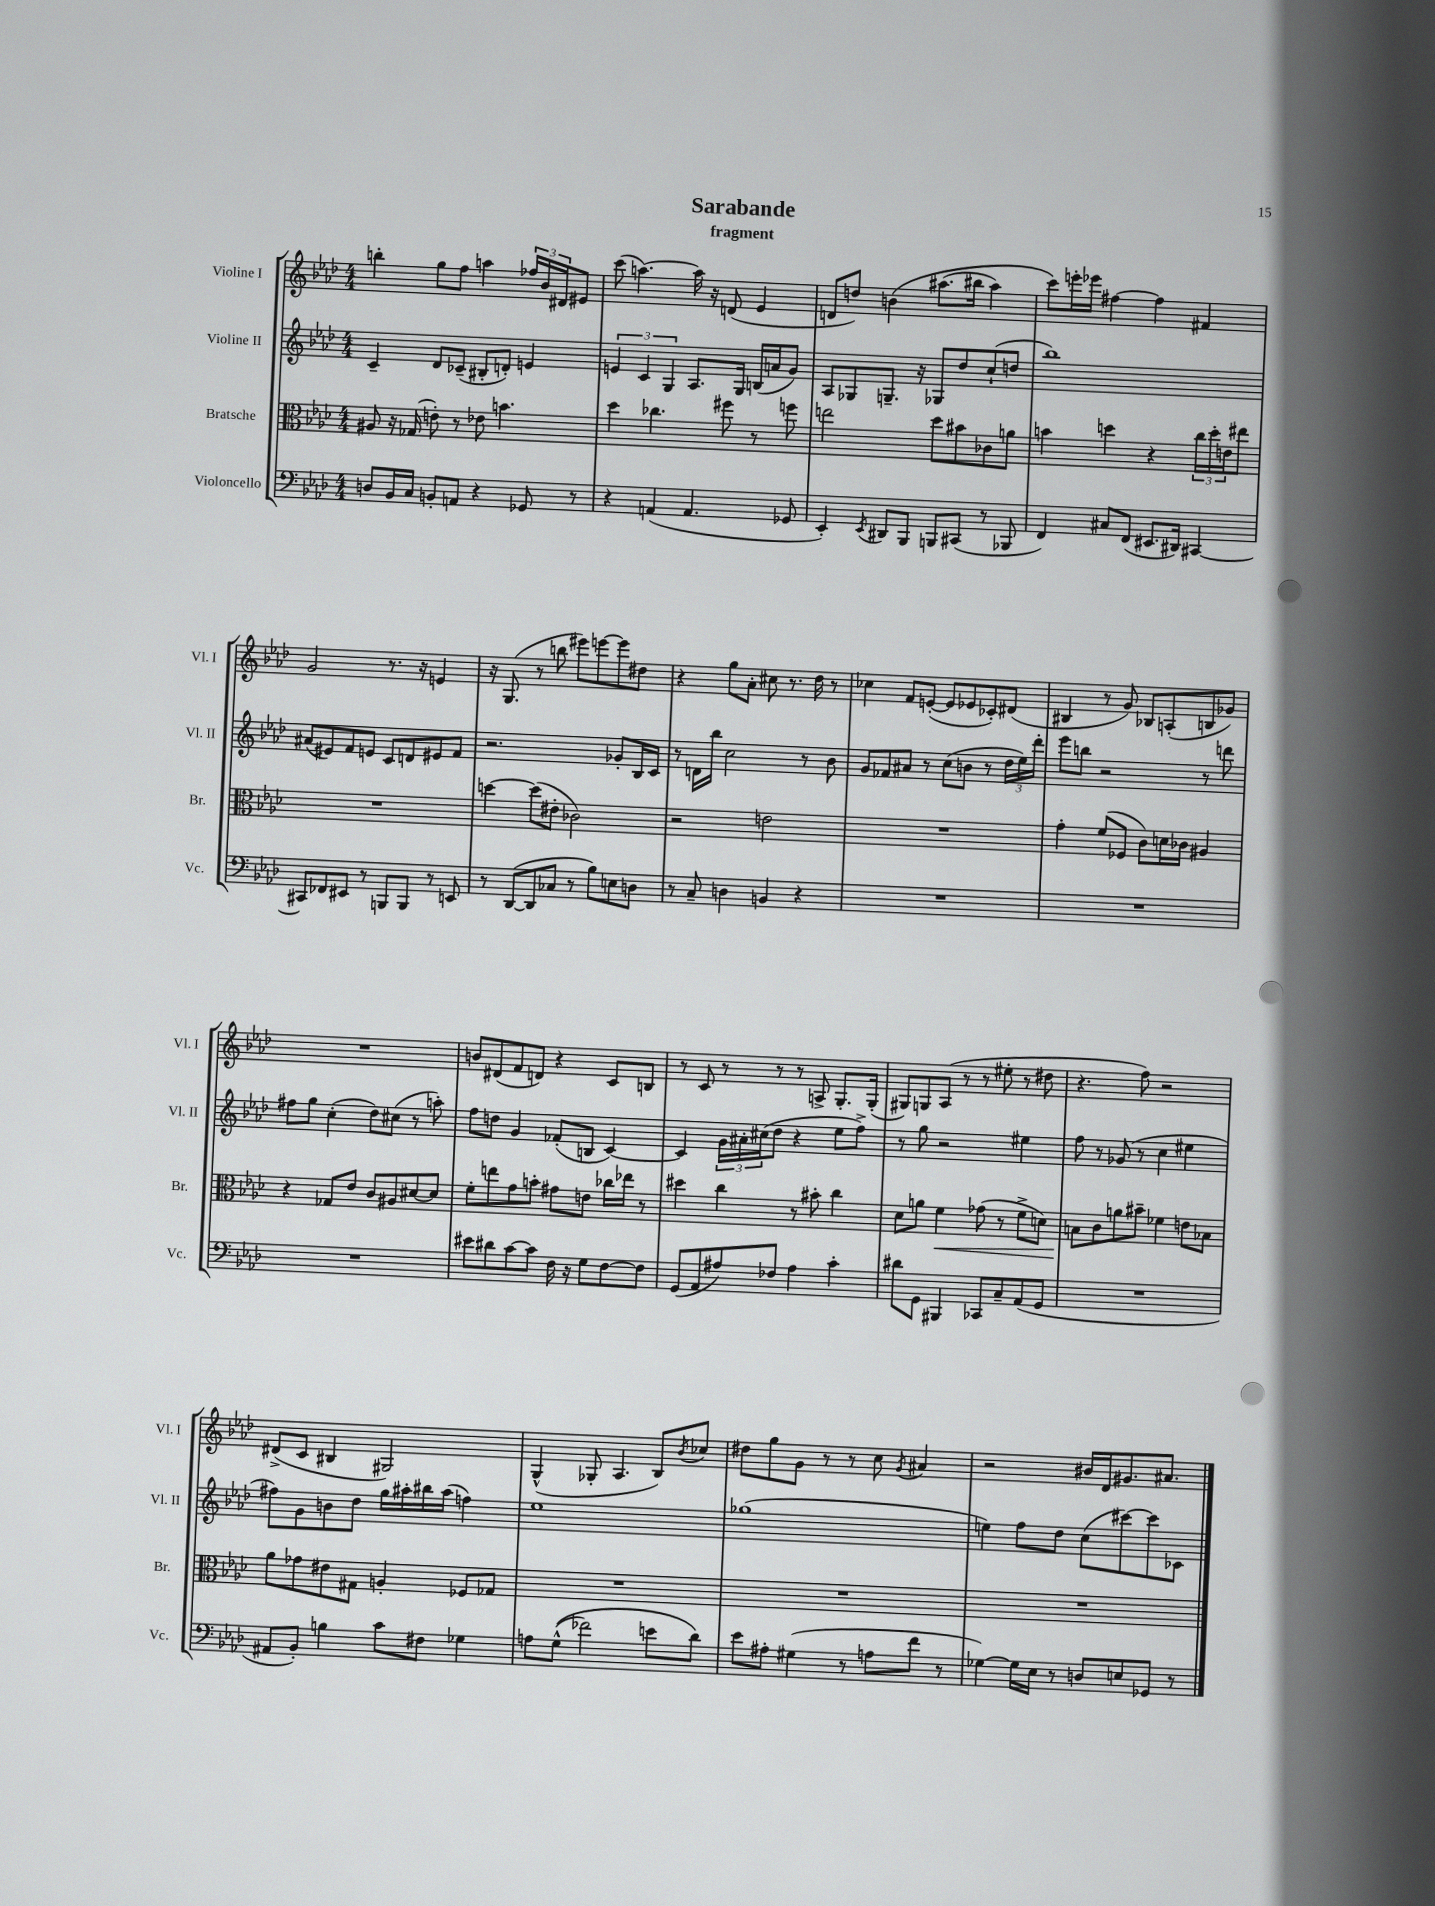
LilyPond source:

\header { title = "Sarabande" subtitle = "fragment" }
<<
\new StaffGroup <<
\new Staff = "s0" \with { instrumentName = "Violine I" shortInstrumentName = "Vl. I" } {
    \clef treble \key aes \major \numericTimeSignature \time 4/4
    b''4-. g''8 f''8 a''4 \tuplet 3/2 { fes''16 bes'16 dis'16 } eis'8 |
    c'''8( a''4.~) a''16 r16 d'8( ees'4 |
    d'8 d''8) b'4\( ais''8.( bis''16 ais''4) |
    c'''8\) e'''16-. ees'''16 fis''4~ fis''4 fis'4 |
    g'2 r8. r16 e'4 |
    r16 g8.( r8 b''8 eis'''8) e'''8~ e'''8 dis''8 |
    r4 g''8 aes'8-. cis''8 r8. des''16 r8 |
    ces''4 f'8 e'8~-.( e'8 ees'8 ces'8-.) dis'8( |
    bis4 r8 g'8) bes8 a8-.( b8 ges'8) |
    R1 |
    b'8 dis'8( f'8 d'8) r4 c'8 b8 |
    r8 c'8 r8 r8 r8 a8-> g8.-. g16-.( |
    gis8) g8 aes8( r8 r8 eis''8-. r8 dis''8 |
    r4. f''8) r2 |
    dis'8->( c'8 bis4 gis2) |
    g4-^( ges8-. aes4. bes8) \acciaccatura { bes'8 } ces''8 |
    dis''8 g''8 g'8 r8 r8 c''8 \acciaccatura { g'8 } ais'4 |
    r2 bis'16 des'16 gis'8. ais'8. \bar "|." |
}
\new Staff = "s1" \with { instrumentName = "Violine II" shortInstrumentName = "Vl. II" } {
    \clef treble \key aes \major \numericTimeSignature \time 4/4
    c'4-- des'8 ces'8--( bis8-. d'8-.) e'4 |
    \tuplet 3/2 { e'4 c'4 g4 } aes8. g16 b16( a'16 g'8) |
    aes8 ges8 g8.-- r16 ges8 des''8 c''8-!( d''8 |
    bes''1) |
    ais'8( eis'8) f'8 e'8 c'8 d'8 eis'8 f'8 |
    r2. ges'8-. bes16 c'16 |
    r8 d'16 bes''16 c''2 r8 bes'8 |
    g'8 fes'8 ais'8 r8 c''8( b'8 r8 \tuplet 3/2 { des''16 ees''16) des'''16-. } |
    ees'''8 b''8 r2 r8 d'''8 |
    fis''8 g''8 c''4-.( des''8) cis''8( r8 a''8-.) |
    f''8 d''8 g'4 fes'8-.( b8 c'4~) |
    c'4 \tuplet 3/2 { g'16 ais'16-. cis''16( } des''8 r4 ees''8 f''8->) |
    r8 g''8 r2 eis''4 |
    f''8 r8 ges'8( r8 c''4 eis''4 |
    fis''8) g'8 b'8 des''8 g''16 ais''16-. bis''16 ais''16( f''4) |
    ees''1 |
    ges''1( |
    e''4) f''8 des''8 c''8( cis'''8~) cis'''8 ces'8 \bar "|." |
}
\new Staff = "s2" \with { instrumentName = "Bratsche" shortInstrumentName = "Br." } {
    \clef alto \key aes \major \numericTimeSignature \time 4/4
    ais8 r16 ges16( e'8-.) r8 ees'8 b'4. |
    des''4 ces''4. fis''8 r8 f''8 |
    e''2 des''8 bis'8 ces'8 a'8 |
    b'4 d''4 r4 \tuplet 3/2 { c''16 d''16-. e'16 } eis''8 |
    R1 |
    d''4~ d''8( eis'8-. ces'2) |
    r2 e'2 |
    R1 |
    g'4-. f'8( fes8 c'8) d'16 ces'16 ais4 |
    r4 ges8 ees'8 c'8 ais8 dis'8~ dis'8 |
    f'8-. e''8 g'8 b'8-. gis'8 e'8 ces''16 ees''16 r8 |
    dis''4 c''4 r8 bis'8-. c''4 |
    des'8 a'8 f'4\< ges'8( r8 f'8-> d'8) |
    b8\! c'8 a'8 bis'8-- fes'4 e'8 bes8 |
    aes'8 ges'8 eis'8 gis8 a4-. fes8 ges8 |
    R1 |
    R1 |
    R1 \bar "|." |
}
\new Staff = "s3" \with { instrumentName = "Violoncello" shortInstrumentName = "Vc." } {
    \clef bass \key aes \major \numericTimeSignature \time 4/4
    d8 bes,16 c16 b,8-. a,8 r4 ges,8 r8 |
    r4 a,4( a,4. ges,8 |
    ees,4-.) \acciaccatura { ees,8 } dis,8 bes,,8 b,,8 cis,8( r8 bes,,8 |
    f,4) cis8 f,8( eis,8. dis,16) cis,4~ |
    cis,8 fes,8 eis,8 r8 b,,8 b,,8 r8 e,8 |
    r8 des,8~( des,8 ces8 r8 bes8) e8 d8 |
    r8 c8-- d4 b,4 r4 |
    R1 |
    R1 |
    R1 |
    eis'8 dis'8 c'8~ c'8 f16 r16 g8 f8~ f8 |
    g,8( aes,8 ais8) fes8 ais4 c'4-. |
    dis'8 g,8 bis,,4 ces,8 c8-- aes,8( g,8 |
    R1 |
    ais,8 bes,8-.) b4 c'8 fis8 ges4 |
    a8 g8-^(\( fes'2) e'8 des'8\) |
    ees'8 ais8-. gis4( r8 a8 f'8 r8 |
    ges4~) ges16 ees16 r8 d8 e8 ges,8 r8 \bar "|." |
}
>>
>>
\layout { \context { \Score \remove "Bar_number_engraver" } }
